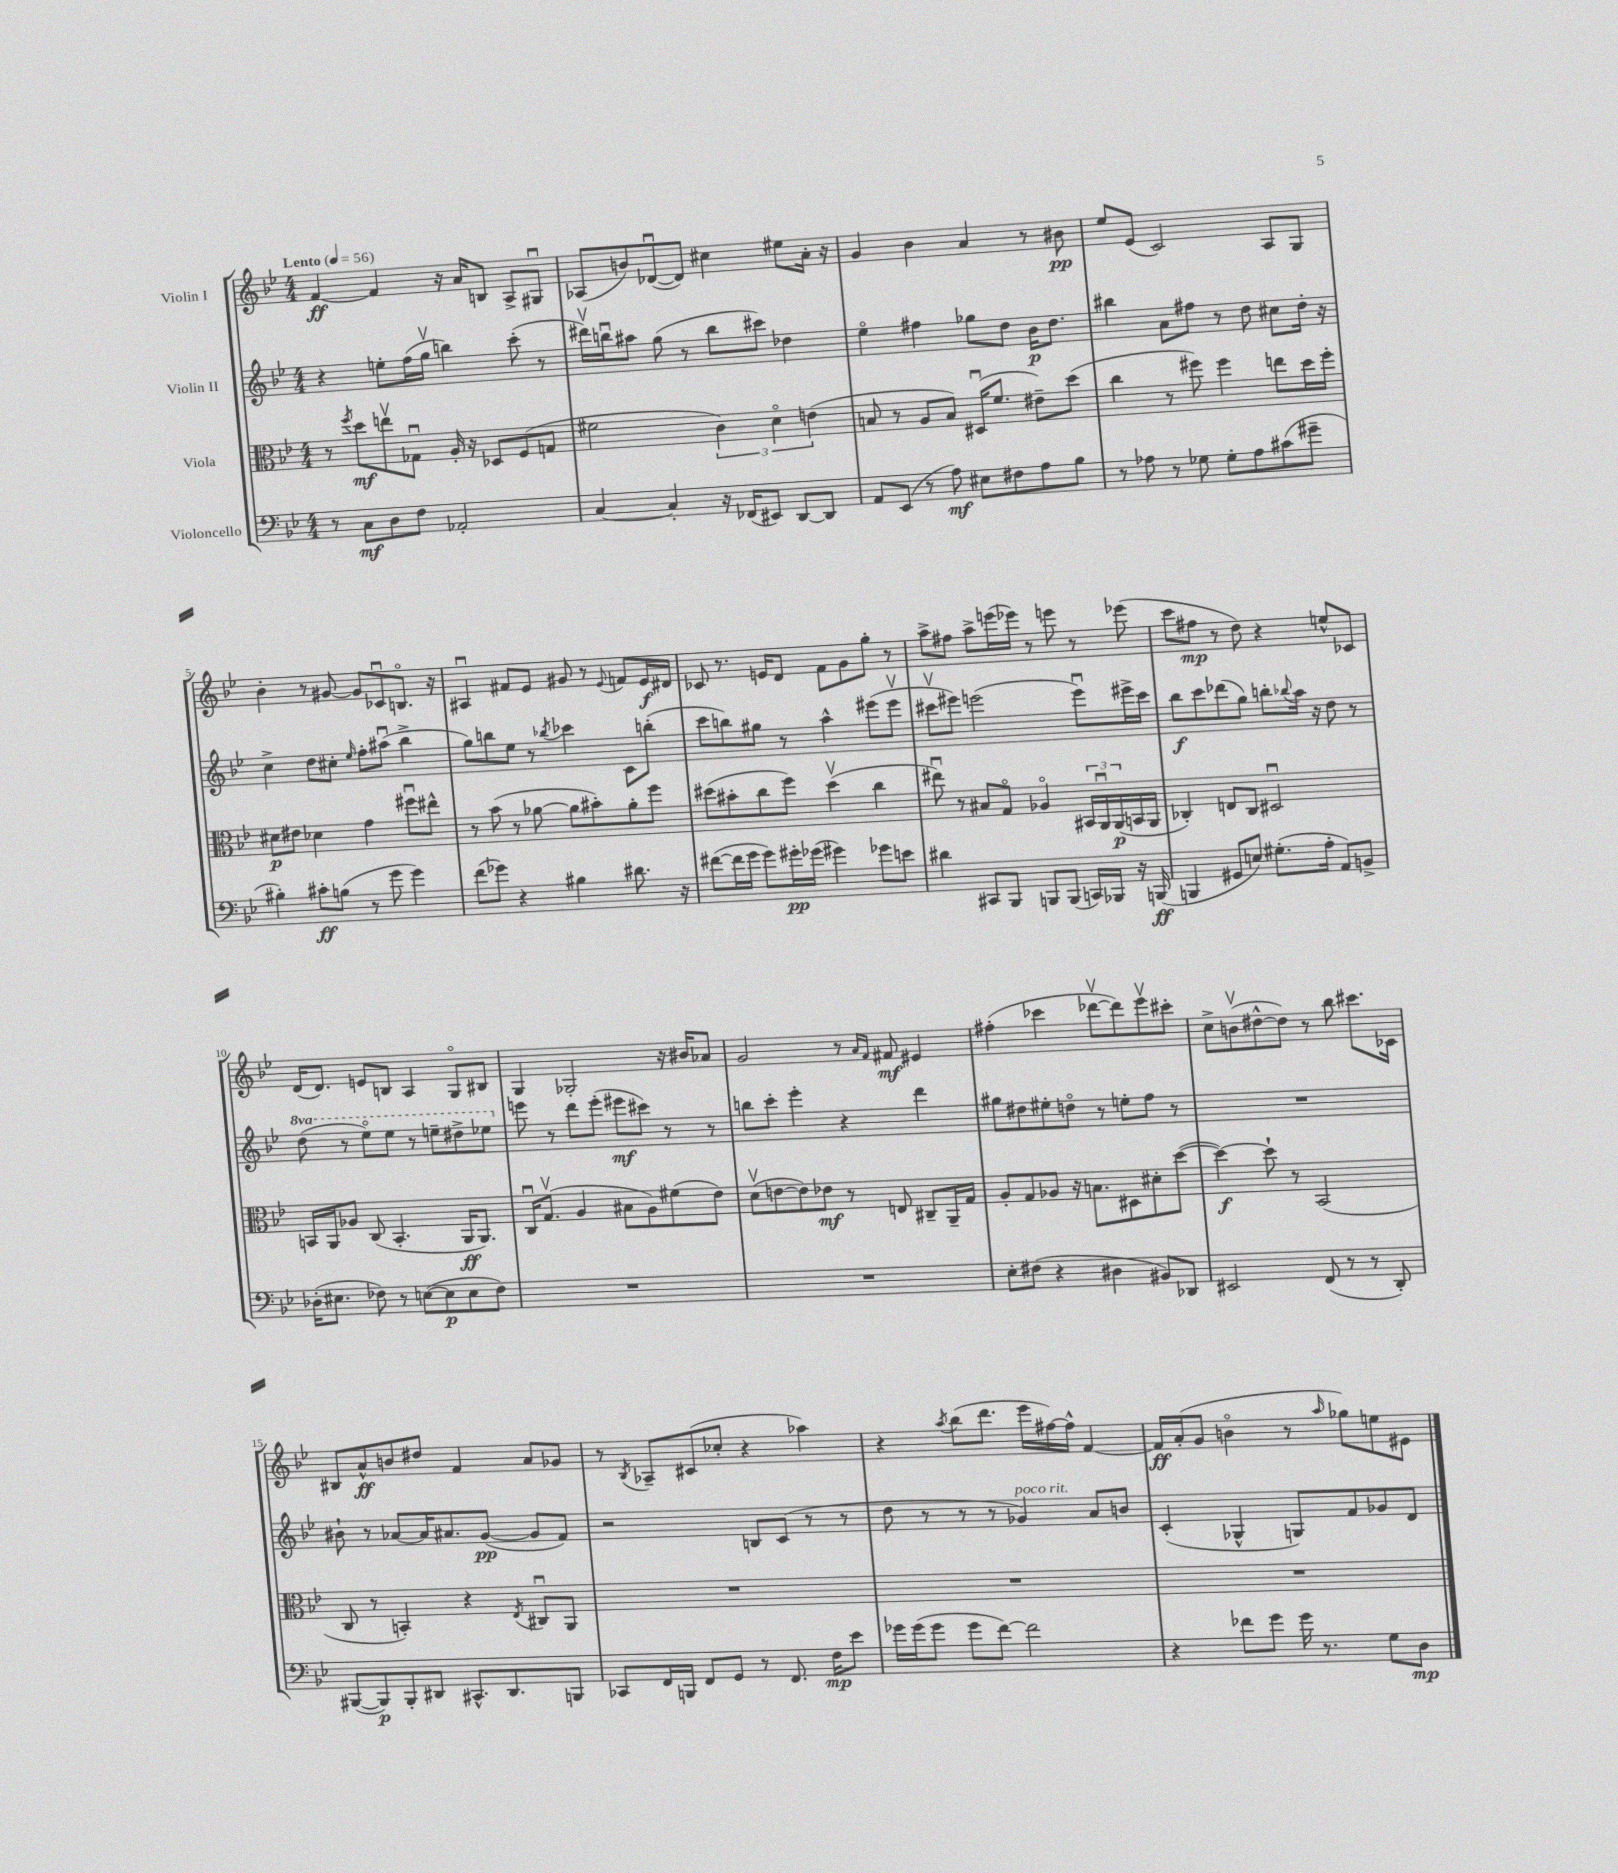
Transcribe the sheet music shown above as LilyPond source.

<<
\new StaffGroup <<
\new Staff = "s0" \with { instrumentName = "Violin I" } {
    \clef treble \key bes \major \numericTimeSignature \time 4/4 \tempo "Lento" 4 = 56
    f'4~\ff f'4 r16 a'16 b8 a8-> gis8\downbow |
    aes8( b'8) des'8~\downbow( des'8) cis''4 eis''8 a'16-. r16 |
    g'4 bes'4 a'4 r8 bis'8\pp |
    ees''8 ees'8( c'2) a8 g8 |
    bes'4-. r8 gis'8~ gis'8 ces'8\downbow b8.\flageolet r16 |
    ais4\downbow fis'8 ees'8 gis'8 r8 \appoggiatura { ees'8 } f'8 ees'16\f dis'16 |
    ces'8 r8. e'16 d'8 f'8 g'8 g''8-. r8 |
    a''8-> fis''8 a''8-> e'''16( ees'''16) r8 e'''8 r8 ees'''8( |
    c'''8 fis''8\mp r8 d''8) r4 e''8-^ ces'8 |
    d'16( d'8.) e'8 b8 a4 g8\flageolet bis8 |
    g4 ges2-. r16 bis'16 aes'8 |
    g'2 r8 \grace { a'16 f'16 } fis'8\mf eis'4 |
    fis''4-.( ces'''4 des'''8~\upbow des'''8) ees'''8\upbow cis'''8-. |
    c''8-> b'8\upbow( dis''8~-^ dis''8) r8 bes''8 cis'''8. ces'16 |
    bis8 a'8-^\ff b'8 dis''8 f'4 a'8 ges'8 |
    r8 \acciaccatura { bes8 } aes8-- cis'8( ces''8-. r4 aes''4) |
    r4 \acciaccatura { a''8 } bes''8( d'''8. ees'''16 fis''16~) fis''16-^ f'4~ |
    f'16\ff a'16-.( g'8 b'4\flageolet r8 \grace { a''16 } ges''8) e''8 eis'8 \bar "|." |
}
\new Staff = "s1" \with { instrumentName = "Violin II" } {
    \clef treble \key bes \major \numericTimeSignature \time 4/4 \set Staff.ottavationMarkups = #ottavation-simple-ordinals
    r4 e''8-. f''16( g''16\upbow b''4) c'''8-.( r8 |
    dis'''16\upbow) b''16\downbow ais''8 g''8( r8 b''8 cis'''8) des''4 |
    ees''4\flageolet fis''4 ges''8 d''8 bes'16\p d''8. |
    bis''4 a'8 fis''8 r8 d''8 cis''8 d''16-. r16 |
    c''4-> d''8 cis''8-. \grace { ees''16 } f''8-. ais''8\downbow( bes''4-> |
    g''8) b''8 ees''8 r8 \acciaccatura { bes''8 } ces'''4 c'8 b''8-.( |
    c'''8 b''8) gis''8 r8 a''4-^ eis'''8( eis'''8\upbow |
    cis'''8\upbow eis'''8) e'''2( e'''8\downbow) eis'''16-> cis'''16 |
    bes''8\f c'''8 des'''8( g''8) b''8-. \appoggiatura { bes''8 } a''16 r16 d''8 r8 |
    \ottava #1 d'''8( r8 ees'''8\flageolet) ees'''8 r8 e'''8-- dis'''8-> ees'''8 \ottava #0 |
    e'''8 r8 d'''8 e'''8-.( eis'''8\mf cis'''8) r8 r8 |
    b''8 c'''8-. ees'''4-. r4 d'''4 |
    gis''8 dis''8 eis''8-. d''8\flageolet r8 e''8-. f''8 r8 |
    R1 |
    bis'8-! r8 aes'8~ aes'16 ais'8. g'8~\pp( g'8 f'8) |
    r2 b8 c'8( r8 r8 |
    d''8 r8 r8 r8 ges'4^\markup { \italic "poco rit." }) a'8 b'8 |
    c'4-.( ges4-^ g8) f'8 ges'8 d'8 \bar "|." |
}
\new Staff = "s2" \with { instrumentName = "Viola" } {
    \clef alto \key bes \major \numericTimeSignature \time 4/4
    r8 \acciaccatura { f''8 } d''8\mf e''8\upbow ges8\downbow a16-. r16 des8 f8( g8 |
    fis'2 \tuplet 3/2 { c'4) d'4\flageolet e'4( } |
    b8 r8 a8 b8) dis16\downbow( f'8. eis'8--) d''8( |
    c''4 r8 fis''8) fis''4 e''8 d''16 fis''16-. |
    dis'8\p eis'8 des'4 g'4 fis''8\downbow eis''8-^ |
    r8 bes'8( r8 aes'8~ aes'8 bis'8-.) aes'8-. f''8 |
    dis''8( bis'8-. c''8 f''8) dis''4\upbow( c''4 |
    eis''8\downbow) r8 bis8 g8\flageolet aes4\flageolet \tuplet 3/2 { bis,16 a,16\downbow a,16\p( } b,16 a,16 |
    ces4-.) e8 ces8 dis2\downbow |
    b,16 a,16 aes8 c8( b,4.-. a,16\ff a,8.) |
    c16\downbow g8.\upbow( a4 bis8 a8) fis'8( ees'8) |
    d'8\upbow( e'8~ e'8) ees'8\mf r8 e8 cis8-- a,16-- g16 |
    a8-. g8 aes8 r16 b8. dis8 dis'8-. d''8~( |
    d''4~\f) d''8-! r8 bes,2( |
    c8 r8 b,4-.) r4 \acciaccatura { ees8 } cis8\downbow a,8 |
    R1 |
    R1 |
    R1 \bar "|." |
}
\new Staff = "s3" \with { instrumentName = "Violoncello" } {
    \clef bass \key bes \major \numericTimeSignature \time 4/4
    r8 c8\mf d8 f8 aes,2-. |
    c4~ c4-. r16 fes,16( eis,8) d,8~ d,8 |
    a,8 ees,8( r8 a8\mf) eis8 fis8 a8 bes8 |
    r8 aes8 r8 ges8 ges8-. aes8 cis'8( gis'8-- |
    bis4-.) cis'8-.\ff b8( r8 g'8 g'4) |
    f'8( ges'8) r4 bis4 dis'8. r16 |
    fis'8~( fis'16 g'16 g'8) gis'16-.\pp ges'16( gis'4) ges'8 e'8 |
    dis'4 cis,8 bes,,8 b,,8 b,,8( c,16) bes,,16 r16 b,,16\ff( |
    b,,4 gis,8 e8) gis8.-.( a16-. a,8) b,8-> |
    des16-.( eis8. fes8) r8 e8~( e8\p e8 fes8) |
    R1 |
    R1 |
    ees8-. fis8( r4 dis4 bis,8) des,8 |
    eis,2 f,8( r8 r8 d,8-.) |
    bis,,8~( bis,,8\p) bis,,8-. dis,8 cis,8.-^ dis,8. b,,8 |
    ces,8 f,16 b,,16 f,8 g,8 r8 f,8. f16\mp ees'8 |
    ges'16 ges'16( ges'8 ges'8 f'8~) f'2 |
    r4 fes'8 g'8 g'16 r8. g8 d8\mp \bar "|." |
}
>>
>>
